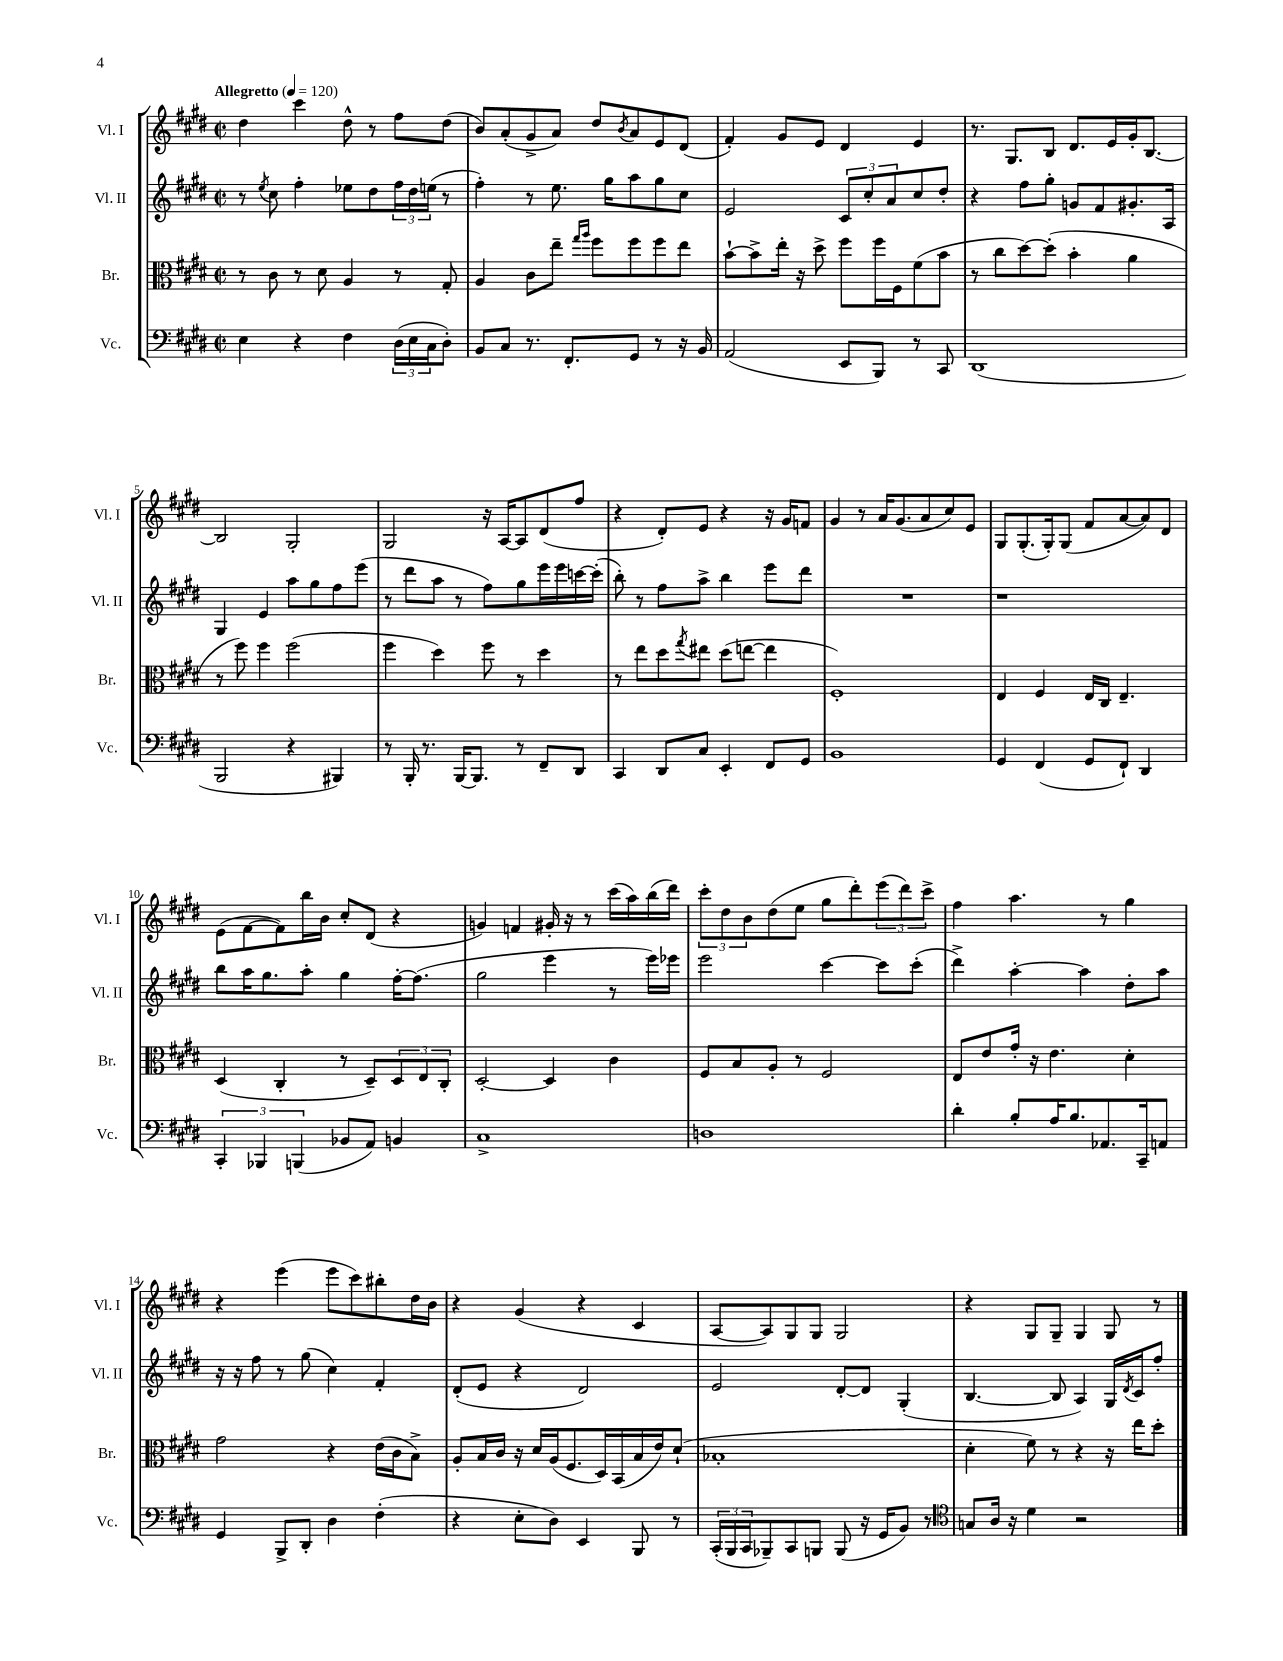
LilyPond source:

<<
\new StaffGroup <<
\new Staff = "s0" \with { instrumentName = "Vl. I" shortInstrumentName = "Vl. I" } {
    \clef treble \key e \major \defaultTimeSignature \time 2/2 \tempo "Allegretto" 4 = 120
    dis''4 cis'''4 dis''8-^ r8 fis''8 dis''8( |
    b'8) a'8-.( gis'8-> a'8) dis''8 \acciaccatura { b'8 } a'8 e'8 dis'8( |
    fis'4-.) gis'8 e'8 dis'4 e'4 |
    r8. gis8. b8 dis'8. e'16 gis'16-. b8.~ |
    b2 gis2-. |
    gis2 r16 a16~ a8 dis'8( fis''8 |
    r4 dis'8-.) e'8 r4 r16 gis'16 f'8 |
    gis'4 r8 a'16 gis'8.( a'8 cis''8) e'8 |
    gis8 gis8.-.( gis16-.) gis8( fis'8 a'8~ a'8) dis'8 |
    e'8( fis'8~ fis'8) b''16 b'16 cis''8-. dis'8( r4 |
    g'4) f'4 gis'16-. r16 r8 cis'''16( a''16) b''16( dis'''16) |
    \tuplet 3/2 { cis'''8-. dis''8 b'8 } dis''8( e''8 gis''8 dis'''8-.) \tuplet 3/2 { e'''8( dis'''8) cis'''8-> } |
    fis''4 a''4. r8 gis''4 |
    r4 e'''4( e'''8 cis'''8) bis''8-. dis''16 b'16 |
    r4 gis'4( r4 cis'4 |
    a8~ a8) gis8 gis8 gis2 |
    r4 gis8 gis8-- gis4 gis8 r8 \bar "|." |
}
\new Staff = "s1" \with { instrumentName = "Vl. II" shortInstrumentName = "Vl. II" } {
    \clef treble \key e \major \defaultTimeSignature \time 2/2
    r8 \acciaccatura { e''8 } cis''8 fis''4-. ees''8 dis''8 \tuplet 3/2 { fis''16 dis''16 e''16( } r8 |
    fis''4-.) r8 e''8. gis''16 a''8 gis''8 cis''8 |
    e'2 \tuplet 3/2 { cis'8 cis''8-. a'8 } cis''8 dis''8-. |
    r4 fis''8 gis''8-. g'8 fis'8 gis'8.-. a16 |
    gis4 e'4 a''8 gis''8 fis''8 e'''8( |
    r8 dis'''8 a''8 r8 fis''8) gis''8 e'''16 e'''16 c'''16~ c'''16-.( |
    b''8-.) r8 fis''8 a''8-> b''4 e'''8 dis'''8 |
    R1 |
    r1 |
    b''8 a''16 gis''8. a''8-. gis''4 fis''16~-. fis''8.( |
    gis''2 e'''4 r8 e'''16) ees'''16 |
    e'''2 cis'''4~ cis'''8 cis'''8-.( |
    dis'''4->) a''4~-. a''4 dis''8-. a''8 |
    r16 r16 fis''8 r8 gis''8( cis''4) fis'4-. |
    dis'8-.( e'8 r4 dis'2) |
    e'2 dis'8~-. dis'8 gis4-.( |
    b4.~ b8 a4) gis16 \acciaccatura { dis'8 } cis'16 fis''8-. \bar "|." |
}
\new Staff = "s2" \with { instrumentName = "Br." shortInstrumentName = "Br." } {
    \clef alto \key e \major \defaultTimeSignature \time 2/2
    r8 cis'8 r8 dis'8 a4 r8 gis8-. |
    a4 cis'8 e''8-- \grace { gis''16 a''16 } fis''8 fis''8 fis''8 e''8 |
    b'8~-! b'8-> e''16-. r16 dis''8-> fis''8 fis''16 fis16 fis'8( b'8 |
    r8 cis''8 dis''8~) dis''8-.( b'4-. a'4 |
    r8 fis''8) fis''4 fis''2( |
    fis''4 dis''4) fis''8 r8 dis''4 |
    r8 e''8 dis''8 \acciaccatura { gis''8 } eis''8 dis''8( e''8~ e''4 |
    fis1-.) |
    e4 fis4 e16 cis16 e4.-- |
    dis4( cis4-. r8 dis8--) \tuplet 3/2 { dis8 e8 cis8-. } |
    dis2~-. dis4 cis'4 |
    fis8 b8 a8-. r8 fis2 |
    e8 e'8 gis'16-. r16 e'4. dis'4-. |
    gis'2 r4 e'16( cis'16 b8->) |
    a8-. b16 cis'16 r16 dis'16 a16( fis8. dis16) b,16( b16 e'16) dis'8-!( |
    bes1-. |
    dis'4-. fis'8) r8 r4 r16 e''16 dis''8-. \bar "|." |
}
\new Staff = "s3" \with { instrumentName = "Vc." shortInstrumentName = "Vc." } {
    \clef bass \key e \major \defaultTimeSignature \time 2/2
    e4 r4 fis4 \tuplet 3/2 { dis16( e16 cis16 } dis8-.) |
    b,8 cis8 r8. fis,8.-. gis,8 r8 r16 b,16 |
    a,2( e,8 b,,8) r8 cis,8 |
    dis,1( |
    b,,2 r4 bis,,4) |
    r8 b,,16-. r8. b,,16~ b,,8. r8 fis,8-- dis,8 |
    cis,4 dis,8 cis8 e,4-. fis,8 gis,8 |
    b,1 |
    gis,4 fis,4( gis,8 fis,8-!) dis,4 |
    \tuplet 3/2 { cis,4-. bes,,4 b,,4( } bes,8 a,8) b,4 |
    cis1-> |
    d1 |
    dis'4-. b8-. a16 b8. aes,8. cis,16-- a,8 |
    gis,4 b,,8-> dis,8-. dis4 fis4-.( |
    r4 e8-. dis8) e,4 b,,8 r8 |
    \tuplet 3/2 { cis,16-.( b,,16 cis,16 } bes,,8--) cis,8 b,,8 b,,8( r16 gis,16 b,8) r8 |
    \clef tenor g8 a16 r16 dis'4 r2 \bar "|." |
}
>>
>>
